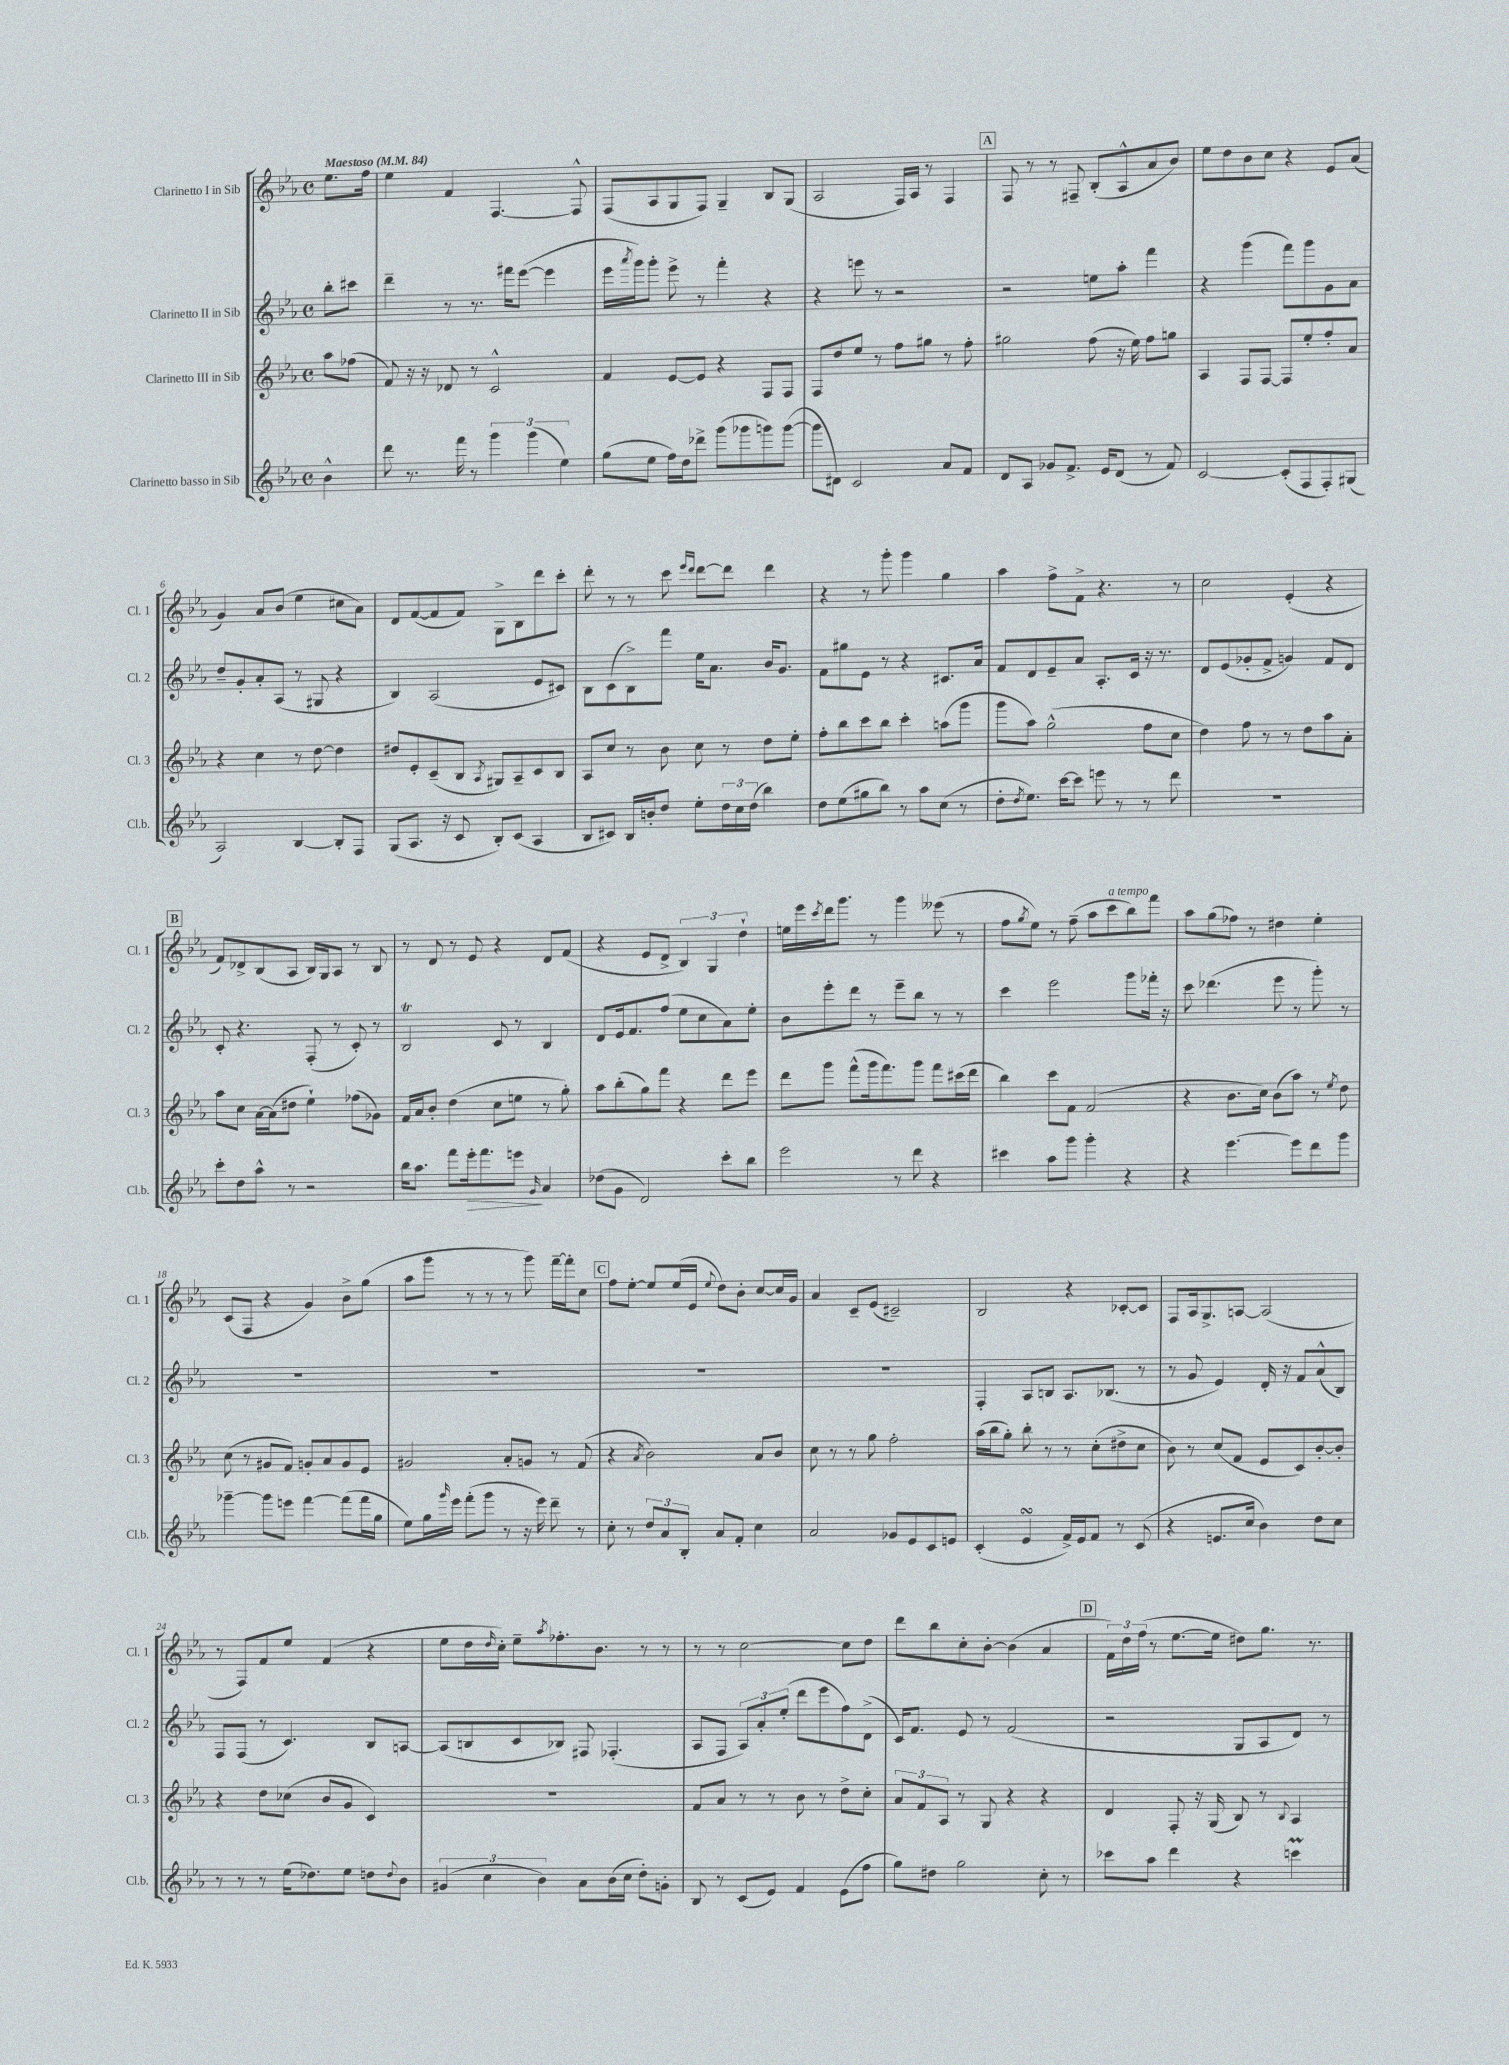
<<
\new StaffGroup <<
\new Staff = "s0" \with { instrumentName = "Clarinetto I in Sib" shortInstrumentName = "Cl. 1" } {
    \clef treble \key ees \major \defaultTimeSignature \time 4/4 \partial 4 \tempo "Maestoso" 4 = 84
    ees''8. f''16 |
    ees''4 f'4 f4.~ f8-^ |
    f8( aes8 g8 f8) g4-- bes8 g8( |
    aes2 f16) aes16 r8 f4 |
    \mark \markup { \box "A" } f8 r8 r8 fis8-- bes8-.( aes8-^ aes'8 bes'8) |
    ees''8 d''8 bes'8 c''8 r4 ees'8 aes'8( |
    g'4) aes'8 bes'8( ees''4 cis''8 aes'8) |
    d'8 f'8~( f'8 f'8) g8-> bes8 d'''8 c'''8-. |
    d'''8-. r8 r8 c'''8 \grace { ees'''16 d'''16 } d'''8~ d'''8 d'''4 |
    r4 r8 g'''8-. g'''4 g''4 |
    aes''4 f''8-> f'8-> r4. r8 |
    c''2 ees'4-.( r4 |
    \mark \markup { \box "B" } f'8) des'8-> bes8( aes8 bes16) g16 aes8 r8 bes8 |
    r8 d'8 r8 ees'8 r4 d'8 f'8( |
    r4 ees'8 d'8-> \tuplet 3/2 { bes4) g4 d''4-! } |
    e''16 ees'''16 \acciaccatura { c'''8 } d'''16 g'''8. r8 g'''4 eeses'''8( r8 |
    f''8 \acciaccatura { g''8 } ees''8) r8 f''8--( aes''8 c'''8^\markup { \italic "a tempo" } bes''8) f'''8 |
    aes''8 g''8( fes''8) r8 dis''4 ees''4-. |
    c'8( f8 r4 g'4) bes'8-> g''8( |
    aes''8 g'''8 r8 r8 r8 g'''8) f'''16~-- f'''16-. c''8 |
    \mark \markup { \box "C" } f''8 ees''8~-. ees''8 ees''16( ees'16 \appoggiatura { ees''8 } d''8) bes'8-. c''8~ c''16 g'16 |
    aes'4 c'8-- ees'8( cis'2--) |
    bes2 r4 ces'8~-. ces'8 |
    f8 aes16 g8.-> a8~ a2( |
    r8 f8) f'8 ees''8 f'4( r4 |
    ees''8 d''16 \grace { d''16 } c''16-.) ees''8-- \acciaccatura { aes''8 } fes''8.-. bes'8. r8 r8 |
    r8 r8 c''2~ c''8 d''8 |
    d'''8 bes''8 c''8-. bes'8~-. bes'4( aes'4 |
    \mark \markup { \box "D" } \tuplet 3/2 { f'16) d''16 f''16( } r8 ees''8.~ ees''16 dis''8) g''8. r8. \bar "|." |
}
\new Staff = "s1" \with { instrumentName = "Clarinetto II in Sib" shortInstrumentName = "Cl. 2" } {
    \clef treble \key ees \major \defaultTimeSignature \time 4/4 \partial 4
    bes''8-. cis'''8 |
    d'''4-- r8 r8. fis'''16 ees'''8~( ees'''4 |
    ees'''16 \acciaccatura { aes'''8 } g'''16) g'''8-. ees'''8-> r8 f'''4-. r4 |
    r4 e'''8 r8 r2 |
    \mark \markup { \box "A" } r2 e''8 aes''8-. f'''4 |
    r4 g'''4( f'''8) g'''8 g'8 aes'8 |
    d''8-- g'8-. aes'8-. aes8( r8 gis8 r4 |
    bes4) aes2( ees'8 cis'8) |
    bes8 c'8( bes8->) f'''8 ees''16 aes'8. bes'16 g'8. |
    f'8 gis''8 ees'8 r8 r4 cis'8. aes'16 |
    f'8 d'8 ees'8-- aes'8 aes8.-. c'16 r16 r8. |
    d'8 ees'8( ges'8-. f'8-> g'4) f'8 d'8 |
    \mark \markup { \box "B" } c'8-. r4. f8-.( r8 c'8-.) r8 |
    bes2\trill c'8 r8 bes4 |
    d'8 ees'16 f'8. f''8( ees''8 c''8 aes'8) ees''8-. |
    bes'8 ees'''8-. d'''8 r8 ees'''8-- bes''8 r8 r8 |
    c'''4 ees'''2 g'''8 fes'''16-. r16 |
    c'''8 des'''4.( ees'''8 r8 g'''8-.) r8 |
    R1 |
    R1 |
    \mark \markup { \box "C" } R1 |
    R1 |
    f4-. aes8 b8 aes8. bes8.( r8 |
    r8 g'8 ees'4) d'16-. r16 f'8 aes'8-^( bes8) |
    f8 f8( r8 c'4.) bes8 a8~ |
    a8( b8 c'8 bes8) fis8 fes4.-.( |
    aes8 f8 \tuplet 3/2 { aes8) aes'8-. ees''8-.( } d'''8 ees'''8 f''8) d'8->( |
    c'16) f'8. ees'8 r8 f'2( |
    \mark \markup { \box "D" } r2 g8 aes8 d'8) r8 \bar "|." |
}
\new Staff = "s2" \with { instrumentName = "Clarinetto III in Sib" shortInstrumentName = "Cl. 3" } {
    \clef treble \key ees \major \defaultTimeSignature \time 4/4 \partial 4
    aes''8 fes''8( |
    f'8) r16 r16 des'8 r8 c'2-^ |
    f'4 ees'8~ ees'8 r4 f8 f8 |
    f8 d''8 ees''8 r8 f''8 gis''8 r8 f''8-. |
    \mark \markup { \box "A" } gis''2 f''8( r16 ees''16) f''8 g''8 |
    aes4 f8 f8~ f8 ees''8-. f''8-. aes'8 |
    r4 c''4 r8 d''8~ d''4 |
    dis''8 ees'8-. c'8--( bes8 \acciaccatura { aes8 } gis8) aes8-- c'8 bes8 |
    aes8 c''8 r8 bes'8 c''8 r8 d''8 ees''8-. |
    f''8-. bes''8 c'''8 bes''8 c'''4-. a''8( g'''8 |
    g'''8 aes''8) g''2-^( f''8 c''8 |
    d''4) f''8 r8 r8 d''8 aes''8 aes'8-. |
    \mark \markup { \box "B" } aes''8 c''8 aes'16~ aes'16( dis''8 ees''4-!) fes''8( ges'8) |
    f'16 aes'16 bes'8-. d''4( c''8 e''8 r8 g''8-.) |
    aes''8 bes''8-.( g''8) f'''8 r4 d'''8 ees'''8 |
    d'''8 g'''8 f'''8-^( g'''16 f'''8.) g'''8 f'''8 cis'''16( d'''16 |
    bes''4) c'''8 f'8 f'2( |
    r4 bes'8. c''16) bes'8( aes''8) r8 \acciaccatura { ees''8 } d''8 |
    c''8( r8 gis'8 f'8) g'8-. aes'8 g'8 ees'8 |
    gis'2 aes'8-. g'8 r8 f'8( |
    \mark \markup { \box "C" } r4 \acciaccatura { aes'8 } bes'2) aes'8 bes'8 |
    c''8 r8 r8 g''8 f''2-. |
    aes''16( bes''16 g''8-.) bes''8-. r8 r8 c''8-.( dis''8-> c''8 |
    bes'8) r8 c''8( f'8 ees'8 c'8) bes'8~-. bes'8-. |
    r4 d''8 ces''8( bes'8 g'8 c'4) |
    R1 |
    f'8 aes'8 r8 r8 bes'8 r8 d''8-> c''8-. |
    \tuplet 3/2 { aes'8 f'8 aes8 } r8 g8 r4 r4 |
    \mark \markup { \box "D" } d'4 f8-. r16 g16( bes8) r8 \appoggiatura { bes8 } aes4 \bar "|." |
}
\new Staff = "s3" \with { instrumentName = "Clarinetto basso in Sib" shortInstrumentName = "Cl.b." } {
    \clef treble \key ees \major \defaultTimeSignature \time 4/4 \partial 4
    bes'4-^ |
    d'''8 r8. f'''16 r8 \tuplet 3/2 { g'''4 g'''4( ees''4) } |
    g''8( ees''8 f''16) d''16 des'''8-> g'''8( ges'''8 g'''8) g'''8~( |
    g'''8 dis'8) c'2 aes'8 f'8 |
    \mark \markup { \box "A" } d'8 aes8 ges'8 f'8.-> ees'16 d'8( r8 f'8) |
    c'2~ c'8-.( f8 f8-.) gis8( |
    aes2) bes4~ bes8-. f8 |
    g8( aes8. r16 c'8 bes8-.) c'8( aes4 |
    bes8 cis'8) bes16 b'16-. d''8 ees''8-. \tuplet 3/2 { d''16 c''16 d''16( } bes''4) |
    d''8 ees''8( gis''8 bes''8) r8 aes''8 c''8( r8 |
    d''8-. \acciaccatura { d''8 } ees''8.) c'''16~ c'''8 e'''8 r8 r8 d'''8 |
    R1 |
    \mark \markup { \box "B" } c'''8-. d''8 aes''8-^ r8 r2 |
    bes''16 aes''8. f'''8 ees'''16-.\> f'''8. e'''8\! \grace { g'16 } aes'4 |
    des''8( g'8 d'2) c'''8-. bes''8 |
    ees'''2 r8 d'''8 r4 |
    cis'''4 aes''8 g'''8 g'''4-. r4 |
    r4 ees'''4.~ ees'''8 d'''8 g'''8 |
    ges'''4~-- ges'''8 e'''8 f'''4~ f'''8( f'''16 g''16 |
    ees''8) g''16 \grace { g'''16 } ees'''16 f'''8-.( g'''8 r8 r16 ees'''16) d'''8-- r8 |
    \mark \markup { \box "C" } c''8-. r8 \tuplet 3/2 { d''8 aes'8 bes8-. } aes'8 f'8-. c''4 |
    aes'2 ges'8 ees'8 c'8 e'8 |
    c'4-.( ees'4\turn f'16->) ees'16 f'8 r8 c'8( |
    r4 e'8. c''16 bes'4) d''8 c''8 |
    r8 r8 r8 ees''16( des''8.) ees''8 d''8 \appoggiatura { d''8 } bes'8 |
    \tuplet 3/2 { gis'4( c''4 bes'4) } aes'8 bes'16( c''16 d''8-.) g'8-. |
    bes8 r8 c'8( ees'8) f'4 ees'8( f''8 |
    g''8) dis''8 g''2 c''8-. r8 |
    \mark \markup { \box "D" } ces'''8 aes''8 d'''4 r4 c'''4\prall \bar "|." |
}
>>
>>
